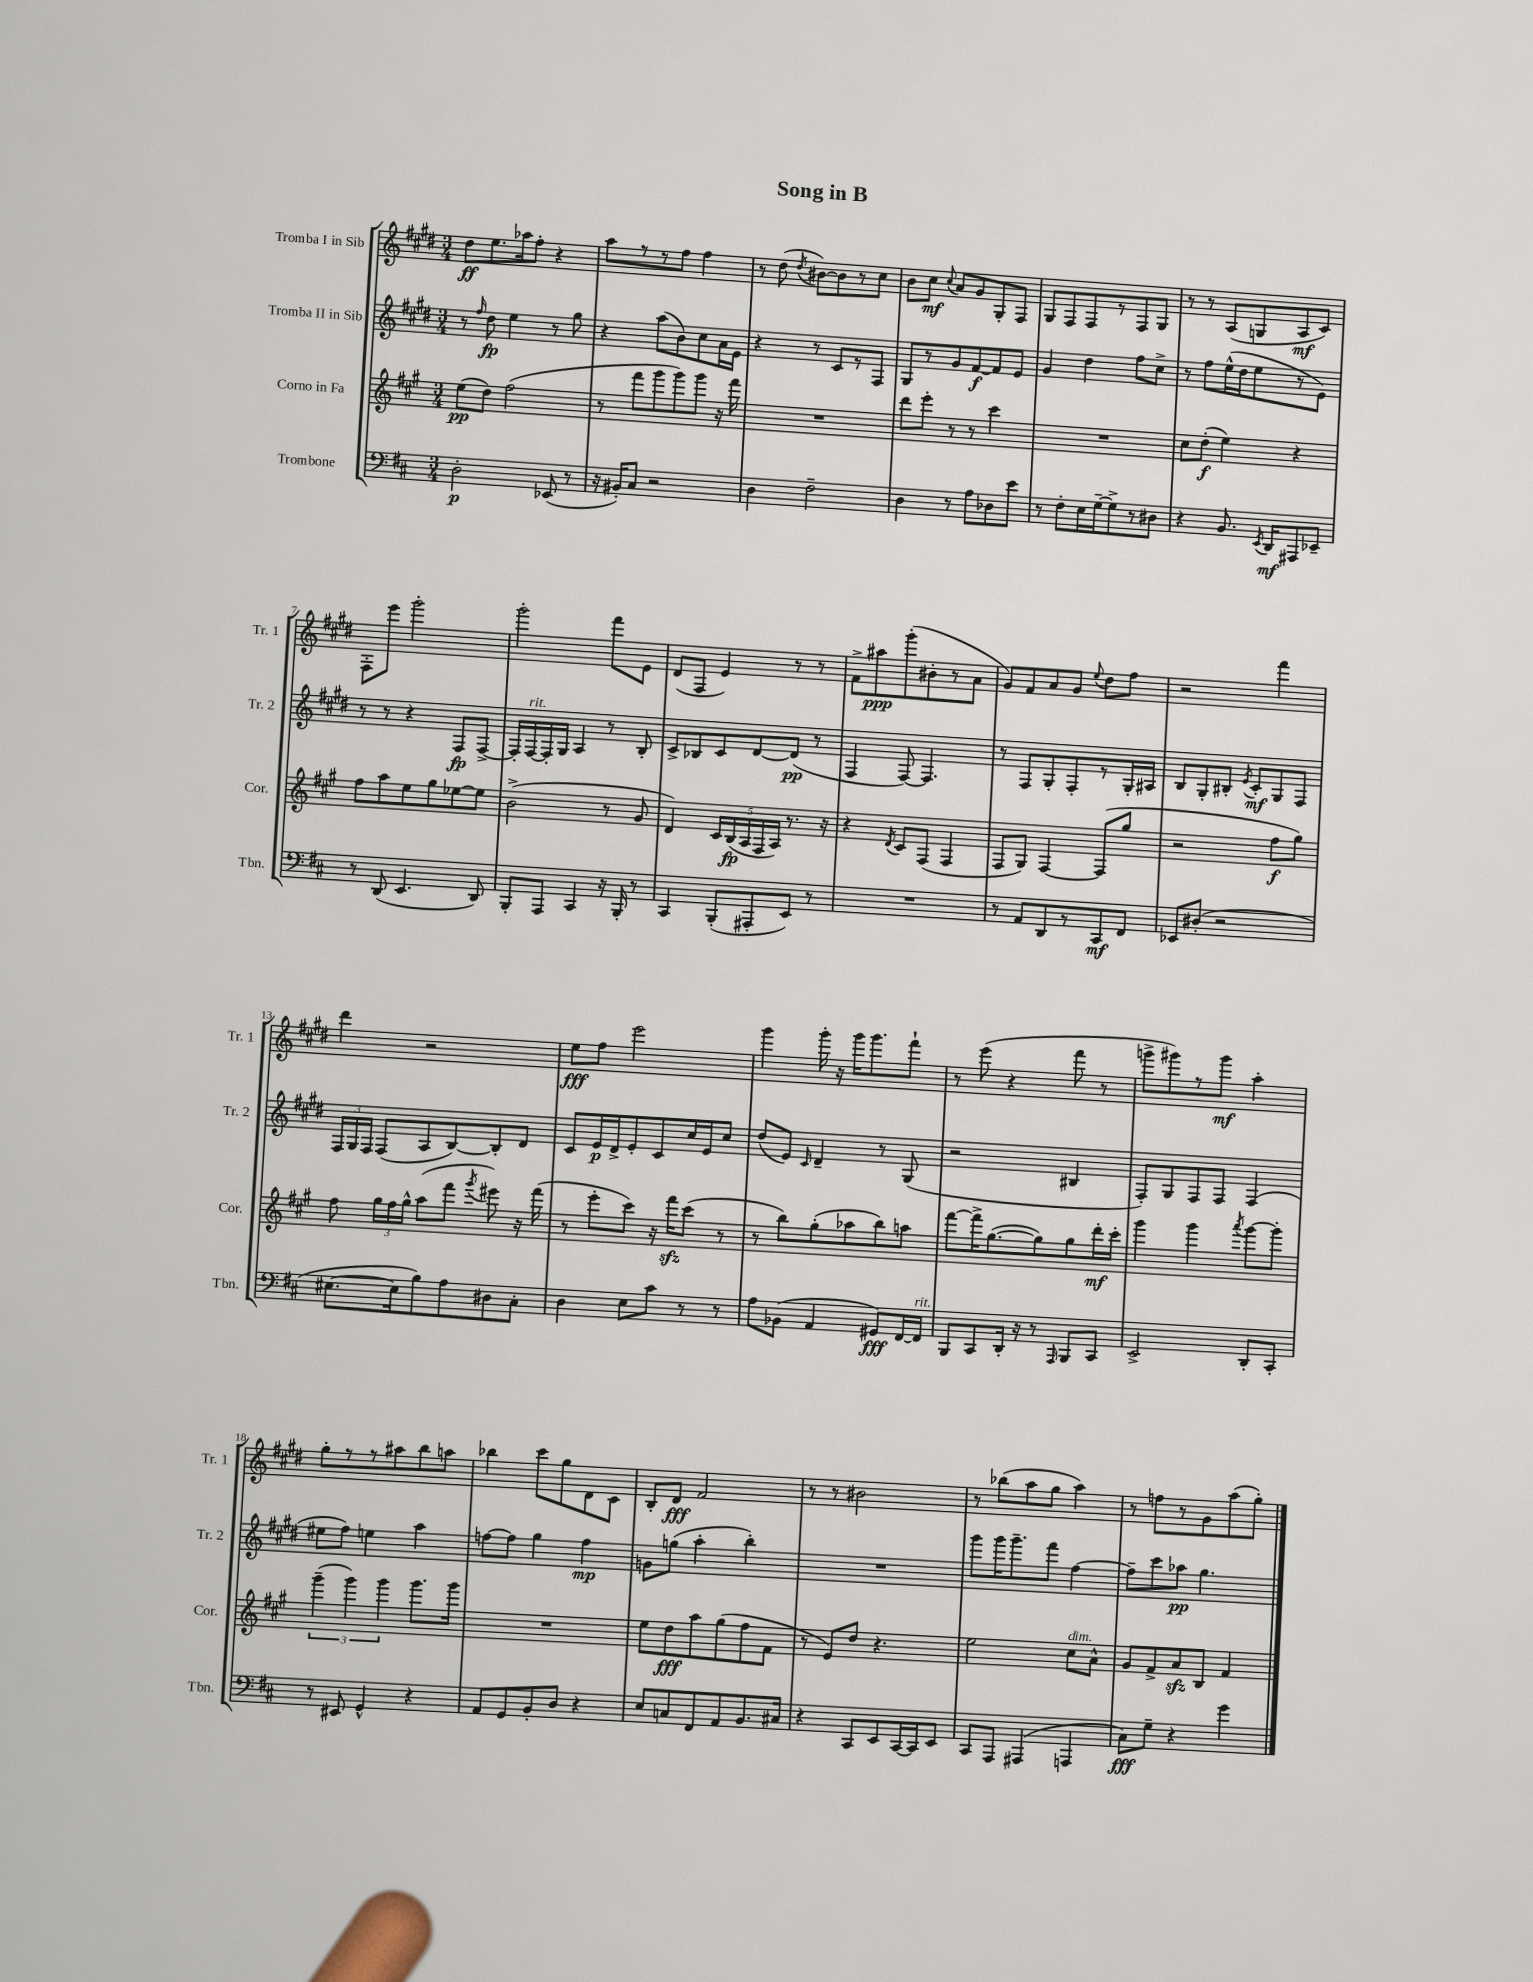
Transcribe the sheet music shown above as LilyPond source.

\header { title = "Song in B" }
<<
\new StaffGroup <<
\new Staff = "s0" \with { instrumentName = "Tromba I in Sib" shortInstrumentName = "Tr. 1" } {
    \clef treble \key e \major \numericTimeSignature \time 3/4
    \autoBeamOff dis''8[\ff e''8. aes''16 fis''8]-. r4 |
    a''8[ r8 r8 fis''8] fis''4 |
    r8 dis''8( \acciaccatura { dis''8 } bis'8[~) bis'8 r8 cis''8] |
    b'8[ cis''8]\mf \appoggiatura { cis''8 } a'8[ gis'8 gis8-. fis8] |
    gis8[ fis8 fis8 r8 fis8 gis8] |
    r8 r8 a8[( g8 a8\mf cis'8]) |
    fis8[-. e'''8] gis'''2-. |
    gis'''2-. fis'''8[ e'8] |
    dis'8[( fis8] e'4) r8 r8 |
    fis'8[-> ais''8\ppp gis'''8-.( bis'8-. r8 a'8] |
    gis'8[) fis'8 a'8 gis'8] \appoggiatura { e''8 } dis''8[ fis''8] |
    r2 fis'''4 |
    dis'''4 r2 |
    e''8[\fff fis''8] e'''2 |
    gis'''4 gis'''16-. r16 gis'''16[ gis'''8. fis'''8]-! |
    r8 e'''8( r4 fis'''8 r8 |
    g'''8[-> gis'''8) r8 gis'''8]\mf a''4-. |
    gis''8[-. r8 r8 ais''8 b''8 a''8] |
    bes''4 cis'''8[ gis''8 dis'8 cis'8] |
    b8[-. dis'8]\fff fis'2 |
    r8 r8 bis'2 |
    r8 bes''8[( a''8 gis''8] a''4) |
    r8 f''8[ r8 gis'8 a''8( gis''8]-.) \bar "|." |
}
\new Staff = "s1" \with { instrumentName = "Tromba II in Sib" shortInstrumentName = "Tr. 2" } {
    \clef treble \key e \major \numericTimeSignature \time 3/4
    \autoBeamOff r8 \grace { fis''16 } dis''8\fp e''4 r8 gis''8 |
    r4 a''8[( b'8) cis''8 a'16 e'16] |
    r4 r8 cis'8[ r8 fis8] |
    gis8[ r8 gis'8 fis'8~\f fis'8 e'8] |
    gis'4 dis''4 fis''8[ cis''8]-> |
    r8 fis''8[ e''16-^( dis''16 e''8 r8 e'8]) |
    r8 r8 r4 fis8[\fp fis8]~-> |
    fis16[-. fis16~^\markup { \italic "rit." } fis16-. gis16] a4 r8 b8-. |
    cis'8[-> bes8 cis'8 dis'8~ dis'8]\pp( r8 |
    fis4 fis8~) fis4. |
    r8 fis8[ gis8-. fis8-. r8 gis16-. ais16] |
    b8[ gis8-. bis8]-. \acciaccatura { e'8 } cis'8[-.\mf gis8 fis8] |
    \tuplet 3/2 { fis16[ gis16 fis16] } fis8[( a8 b8~) b8-. dis'8] |
    cis'8[ e'16\p dis'16-> e'8-. cis'8 cis''16 e'16 cis''8] |
    dis''8[( e'8]) \grace { cis'16 } dis'4-- r8 gis8( |
    r2 bis4 |
    fis8[-.) gis8 fis8 fis8] fis4( |
    eis''8[ fis''8]) e''4 a''4 |
    f''8[~ f''8] gis''4 f''4\mp |
    g'8[ g''8]( a''4-. b''4-.) |
    R2. |
    gis'''8[ gis'''16 gis'''8.-- fis'''8] fis''4~ |
    fis''8[-- cis'''8 aes''8]\pp gis''4. \bar "|." |
}
\new Staff = "s2" \with { instrumentName = "Corno in Fa" shortInstrumentName = "Cor." } {
    \clef treble \key a \major \numericTimeSignature \time 3/4
    \autoBeamOff e''8[\pp( d''8]) fis''2( |
    r8 fis'''8[ gis'''8 gis'''8) gis'''8] r16 fis'''16 |
    R2. |
    d'''8[ e'''8]-. r8 r8 cis'''4 |
    R2. |
    cis''8[ d''8]-.\f( e''4) r4 |
    fis''8[ a''8 e''8 gis''8 ees''8~ ees''8] |
    b'2->( r8 gis'8 |
    d'4) \tuplet 5/4 { cis'16[ b16\fp( a16 fis16 a16]) } r8. r16 |
    r4 \acciaccatura { d'8 } cis'8[ fis8]( fis4 |
    fis8[ gis8]) fis4~ fis8[( gis''8] |
    r2 fis''8[\f gis''8]) |
    fis''8 \tuplet 3/2 { gis''16[ fis''16 gis''16]-^ } a''8[( fis'''8] \acciaccatura { gis'''8 } eis'''8) r16 fis'''16( |
    r8 e'''8[-. cis'''8]) r16 fis'''16[\sfz cis'''8]( r8 |
    r8 b''8[) gis''8-.( aes''8 b''8) a''8] |
    fis'''8[~ fis'''16-> gis''8.~( gis''8) gis''8 d'''16-.\mf cis'''16]-. |
    gis'''4 gis'''4 \acciaccatura { a'''8 } gis'''8[~ gis'''8]-. |
    \tuplet 3/2 { gis'''4--( gis'''4) gis'''4 } gis'''8.[ gis'''16] |
    R2. |
    e''8[ d''8\fff a''8 gis''8( fis''8 fis'8] |
    r8 e'8[) d''8] r4. |
    e''2 cis''8[^\markup { \italic "dim." } a'8]-^ |
    gis'8[ fis'8-> a'8\sfz b8] fis'4 \bar "|." |
}
\new Staff = "s3" \with { instrumentName = "Trombone" shortInstrumentName = "Tbn." } {
    \clef bass \key d \major \numericTimeSignature \time 3/4
    \autoBeamOff d2-.\p ees,8( r8 |
    r16 bis,16[-.) cis8] r2 |
    d4 fis2-- |
    d4 r8 a8[ des8 e'8] |
    r8 fis8[-. e16 g16~-- g8-> r8 dis8] |
    r4 b,8. \acciaccatura { e,8 } d,16[\mf ais,,8 ees,8]-- |
    r8 d,8( e,4. d,8) |
    b,,8[-. a,,8] cis,4 r16 b,,16-. r8 |
    cis,4 b,,8[-.( ais,,8-. e,8]) r8 |
    R2. |
    r8 a,8[ d,8 r8 cis,8\mf fis,8] |
    ees,8[ dis8]-.( r2 |
    eis8.[~ eis16 b8) a8 dis8 cis8]-. |
    d4 e8[ cis'8] r8 r8 |
    a8[ bes,8]( a,4 gis,8[\fff) fis,16~ fis,16]^\markup { \italic "rit." } |
    b,,8[ cis,8 d,16]-. r16 r8 \grace { a,,16 } b,,8[ cis,8] |
    e,2-> d,8[-. cis,8]-. |
    r8 eis,8 g,4-^ r4 |
    a,8[ g,8 b,8-. d8] r4 |
    e8[ c8 fis,8 a,8 b,8. cis16] |
    r4 cis,8[ e,8 cis,16~ cis,16 e,8] |
    cis,8[ a,,8] ais,,4( a,,4 |
    cis8[\fff) g8]-- r4 g'4 \bar "|." |
}
>>
>>
